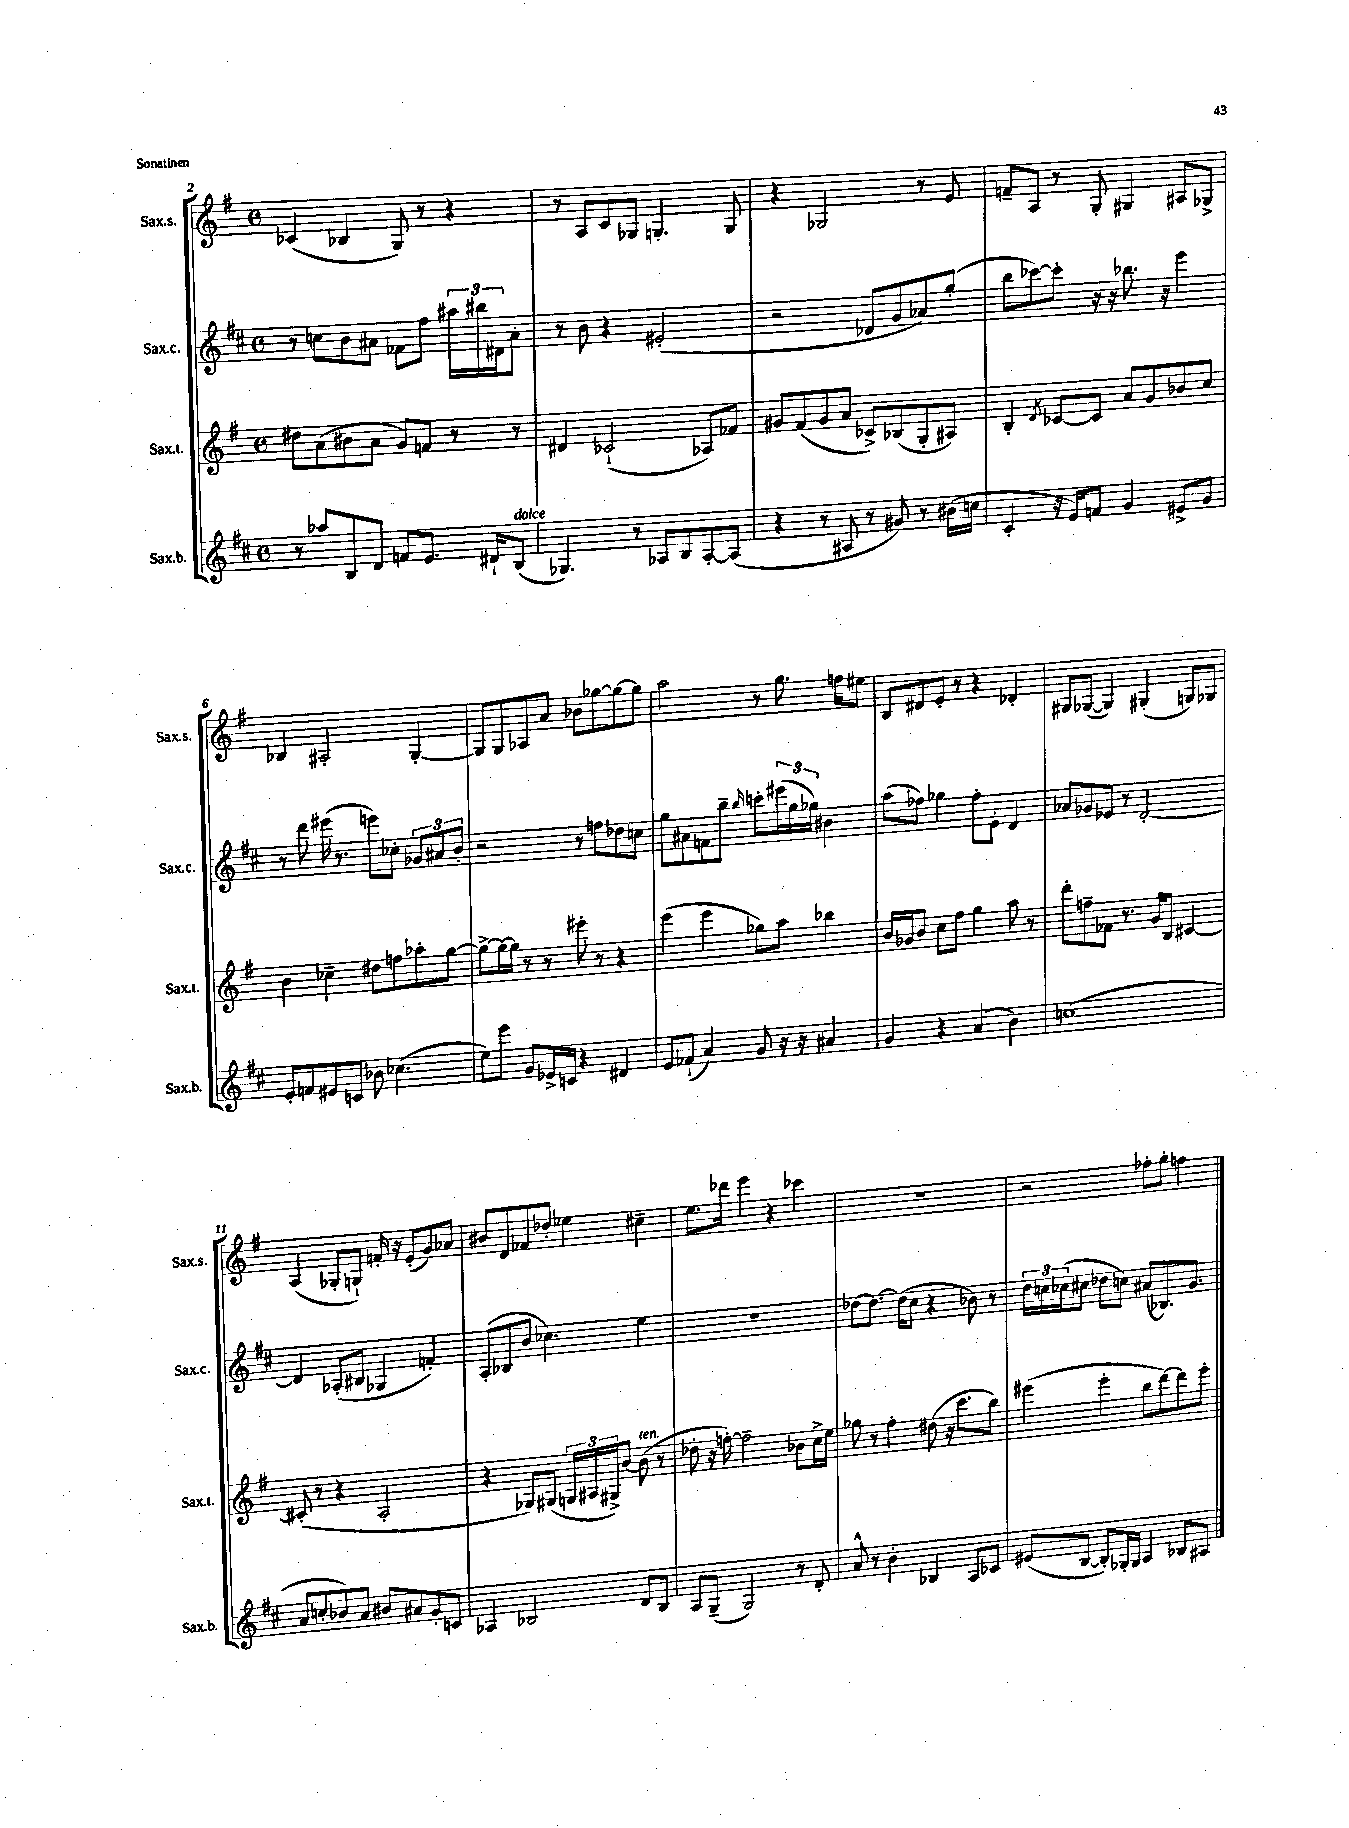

**kern	**kern	**kern	**kern
*staff4	*staff3	*staff2	*staff1
*clefG2	*clefG2	*clefG2	*clefG2
*k[f#c#]	*k[f#]	*k[f#c#]	*k[f#]
*M4/4	*M4/4	*M4/4	*M4/4
*met(c)	*met(c)	*met(c)	*met(c)
8r	8dd#	8r	(4c-
8aa-	(8a	8cc	.
8B	8b#	8b	4B-
8d	8a	8a#	.
8f	8g)	8f-	8G)
8.e	8f	8ff#	8r
.	8r	24aa#	4r
.	.	24bb#	.
16d#`	.	.	.
.	.	24d#	.
(8B	8r	8a#'	.
=	=	=	=
4.G-)	4d#	8r	8r
.	.	8b	8A
.	(2c-`	4r	8c
8r	.	.	8G-
8A-	.	(2e#'	4.G'
8B	.	.	.
[8A-'	8A-)	.	.
(8A-]	8f-	.	8G
=	=	=	=
4r	8g#	2r	4r
.	(8f#	.	.
8r	8g#	.	2G-
8A#	8a	.	.
8r	8c-^)	8d-	.
8g#)	(8B-	8g	.
8r	8G'	8a-)	8r
(16b#	8A#)	(8gg'	8e
16cc	.	.	.
=	=	=	=
4c#'	4B'	8bb	8f~
.	.	[8ccc-)	8A
.	8qd	.	.
16r	[8c-	8ccc-']	8r
16e)	.	.	.
8f	8c-]	16r	8G'
.	.	16r	.
4g	8a	8.bb-	4G#
.	8g	.	.
.	.	16r	.
8e#^	8b-	4eee	8A#
8g	8cc	.	8G-^
=	=	=	=
8e'	4b	8r	4B-
8f	.	8ddd	.
8e#	4cc-~	(16eee#	2A#'
.	.	8.r	.
8c	.	.	.
8b-	8dd#	8eee)	.
(4.cc-	8ff	8cc-'	.
.	8aa-'	12g-	[4G'
.	.	12a#	.
.	[8gg	.	.
.	.	12b'	.
=	=	=	=
8ee)	8gg^_	2r	8G]
8eee	16gg_	.	8G
.	16gg]	.	.
8g	8r	.	8A-
16e-^	8r	.	8a
16c	.	.	.
4r	8eee#'	8r	8b-
.	8r	8ff	[8gg-
4d#	4r	8dd-	8gg-_
.	.	8cc	8gg-]
=	=	=	=
8e	(4eee	8gg	2aa
(8f-`	.	8a#	.
4a)	4eee	8f	.
.	.	8bb~	.
.	.	16qqbb	.
8g	8gg-)	8ccc'	8r
16r	8aa	(24eee#	8.gg
.	.	24gg	.
16r	.	.	.
.	.	24gg-)	.
4a#	4bb-	4b#	.
.	.	.	16ff
.	.	.	8ee#
=	=	=	=
4g	16b	(8aa	8B
.	16g-	.	.
.	8b	8ff-)	8d#
4r	8cc	4gg-	8e'
.	8ff#	.	8r
(4a	4gg	8ff-'	4r
.	.	8e'	.
4b)	8aa	4d	4d-'
.	8r	.	.
=	=	=	=
(1cc	8ddd'	8a-	8G#
.	8ff~	8g-	([8G-
.	8f-	8e-	4G-])
.	8.r	8r	.
.	.	[2d'	(4G#'
.	16g	.	.
.	8B	.	.
.	[4c#	.	8G)
.	.	.	8G-
=	=	=	=
8a	(8c#']	4d]	(4A
8cc'	8r	.	.
8b-)	4r	(8A-'	8G-'
8a	.	8B#	8G`)
8b#	2A'	4G-	16f'
.	.	.	16r
8a#	.	.	(8e'
8g'	.	4f')	8g)
8c	.	.	8a-
=	=	=	=
4A-	4r	(8A'	8b#
.	.	8B-	8d
2B-	8G-)	8b	8f-
.	(8G#	4.cc-)	8dd-'
.	24G	.	4ee-
.	24A#	.	.
.	24G#^)	.	.
.	[8b	.	.
8d	(8b]	4ee	4cc#~
8B-	8r	.	.
=	=	=	=
8A	8dd-'	1r	8.ee
(8G~	16r	.	.
.	[16ff')	.	16ddd-
2G)	2ff~]	.	4eee
.	.	.	4r
8r	8b-	.	4ccc-
8d'	16cc^	.	.
.	16ee	.	.
=	=	=	=
8a^^	8gg-	[8dd-	1r
8r	8r	8.dd-_	.
4b'	4ff#'	.	.
.	.	(16dd-]	.
.	.	8cc#	.
4B-	(8dd#	4r	.
.	16r	.	.
.	8.ccc	.	.
8A	.	8b-)	.
8c-	8bb)	8r	.
=	=	=	=
(8e#	(4eee#	24dd	2r
.	.	24cc	.
.	.	(24cc-	.
[8B	.	8cc#	.
8B'])	4eee#'	8dd-	.
16G-'	.	8cc)	.
16G-	.	.	.
4A	8bb	(8a#	8ff-'
.	[8ddd)	8.B-)	8gg'
8B-	8ddd]	.	4ff
.	.	8.g	.
8A#	8eee#'	.	.
==	==	==	==
*-	*-	*-	*-
